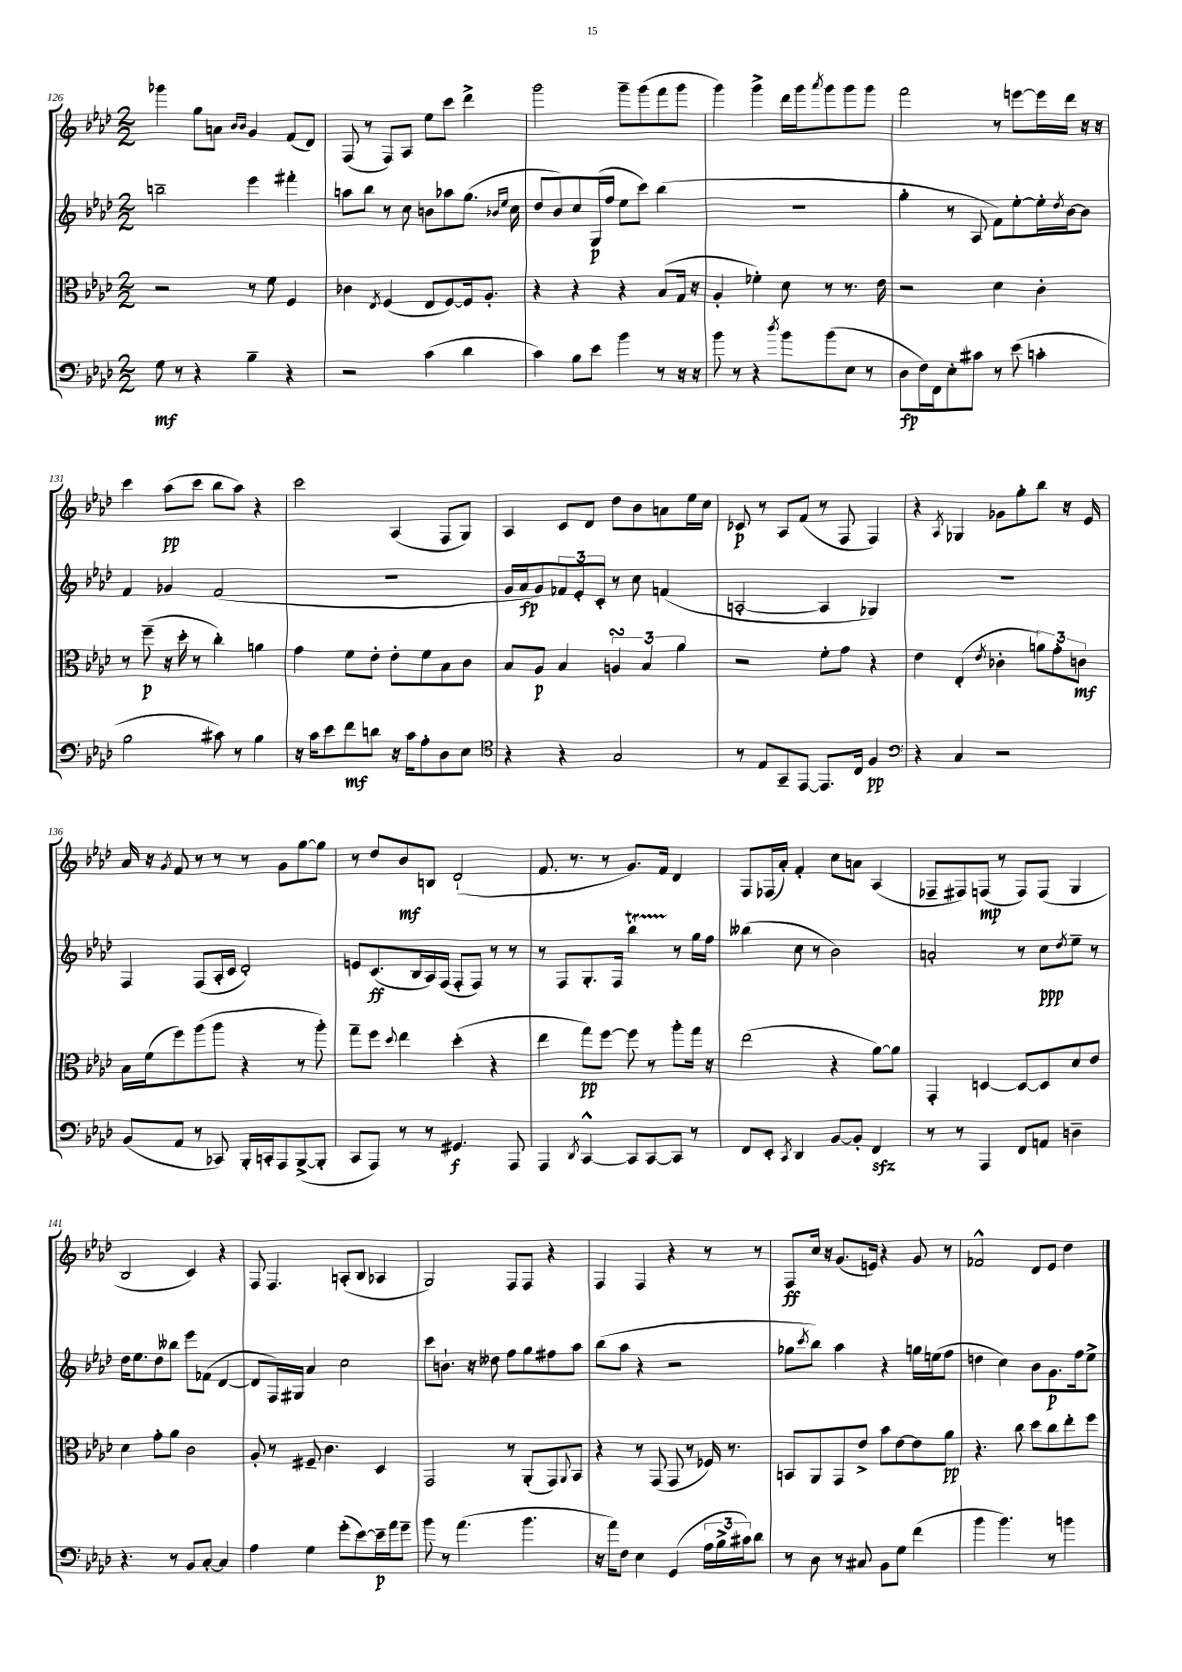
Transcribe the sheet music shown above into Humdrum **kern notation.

**kern	**kern	**kern	**kern
*staff4	*staff3	*staff2	*staff1
*clefF4	*clefC3	*clefG2	*clefG2
*k[b-e-a-d-]	*k[b-e-a-d-]	*k[b-e-a-d-]	*k[b-e-a-d-]
*M2/2	*M2/2	*M2/2	*M2/2
8G\	2r	2bb~\	4ggg-\
8r	.	.	.
4r	.	.	8gg\L
.	.	.	8a\J
.	.	.	16qqb-/LL
.	.	.	16qqb-/JJ
4B-~\	8r	4eee-\	4g/
.	8f\	.	.
4r	4F/	4fff#'\	(8f/L
.	.	.	8d-/J)
=	=	=	=
2r	4c-\	8aa\L	(8F/
.	.	8bb-\J	8r
.	8qE-/	.	.
.	(4F/	8r	8F/L)
.	.	8cc\	8A-/J
(4c\	8E-/L	8b\L	8ee-\L
.	[8F/)	8aa-\	8ccc\J
4d-\	16F/]k	(8.gg\J	4ddd-^\
.	8.A-'/J	.	.
.	.	16qqb-/LL	.
.	.	16qqee-/JJ	.
.	.	16cc\	.
=	=	=	=
4c\)	4r	8dd-/L	2ggg\
.	.	8b-/)	.
8B-\L	4r	8cc/	.
8e-\J	.	(16G/L	.
.	.	16ff/JJ	.
4b-\	4r	8ee-\L	8ggg~\L
.	.	8ccc\J)	(8ggg\
8r	(8B-/L	(4bb-\	8fff\
16r	16G/Jk	.	8ggg\J
16r	16r	.	.
=	=	=	=
8b-\	4A-'/	1r	4ggg\)
8r	.	.	.
4r	4f-'\)	.	4ggg^\
8qdd-/	.	.	.
8b-\L	8d-\	.	16ddd-\LL
.	.	.	16ggg\J
.	.	.	8qaaa-/
(8b-\	8r	.	8ggg\
8E-\J	8.r	.	8ggg\
8r	.	.	8ggg\J
.	16e-\	.	.
=	=	=	=
8D-\L	2r	4gg'\	2fff\
16F\L)	.	.	.
16FF\J	.	.	.
8E-'\	.	8r	.
8c#\J	.	8A-/	.
8r	4d-\	8f\L)	8r
(8e-\	.	[8ee-'\	[8eee\L
4c'\	4c'\	16ee-'\]L	16eee\]L
.	.	8qdd-/	.
.	.	[16b-\J	16ddd-\JJ
.	.	8b-\]J	16r
.	.	.	16r
=	=	=	=
2B-\	8r	4f/	4ccc\
.	(8ff~\	.	.
.	16r	4g-/	(8aa-\L
.	16dd-'\	.	.
.	8r	.	8ccc\J
8c#\)	4cc'\)	(2f/	8bb-\L
8r	.	.	8aa-\J)
4B-\	4a\	.	4r
=	=	=	=
16r	4g\	1r	2ccc\
16c\LK	.	.	.
8e-\	.	.	.
8f\	8f\L	.	.
8d\J	8e-'\J	.	.
16r	8e-'\L	.	(4A-/
16c\LK	.	.	.
8A-'\	8f\	.	.
8D-\	8B-\	.	8F/L
8E-\J	8c\J	.	8G/J)
=	=	=	=
*clefC4	*	*	*
4r	8B-/L	16g/LL	4A-/
.	.	16a-/J	.
.	8A-/J	8g/)	.
4r	4B-/	12f-/	8c/L
.	.	12e-'/	.
.	.	.	8d-/J
.	.	12c'/J	.
2G/	6A/	8r	8dd-\L
.	.	8cc\	8b-\
.	6B-/	.	.
.	.	(4f/	8a\
.	6a-\	.	.
.	.	.	16ee-\L
.	.	.	16cc\JJ
=	=	=	=
8r	2r	[2A'/	8c-/
8E-/L	.	.	8r
8GG~/	.	.	8A-/L
[8EE-/J	.	.	(8f/J
8.EE-/]L	8f'\L	4A/]	8r
.	8g\J	.	8F/
16C/Jk	.	.	.
4F/	4r	4G-/)	4F/)
=	=	=	=
*clefF4	*	*	*
4r	4e-\	1r	4r
.	.	.	8qA-/
4C/	(4E-'/	.	4G-/
.	8qe-/	.	.
2r	4c-'\	.	8g-\L
.	.	.	8gg'\
.	12a\L)	.	8bb-\J
.	12g'\	.	.
.	.	.	16r
.	12c\J	.	.
.	.	.	16e-/
=	=	=	=
(8BB-/L	16B-\LL	4F/	16a-/
.	(16f\J	.	16r
.	.	.	8qg/
8AA-/J	8ff\)	.	8f/
8r	(8aa-\	(8F/L	8r
8CC-/)	8aa-\J	16A-'/L	8r
.	.	16c/JJ	.
16BBB-'/LL	4r	2d-'/)	8r
16CC'/J	.	.	.
8AAA-/	.	.	8g\L
([8BBB-^/	8r	.	[8gg\
8BBB-'/]J	8aa-'\)	.	8gg\]J
=	=	=	=
8CC/L	8gg~\L	8e/L	8r
8AAA-/J)	8ff\J	(8.c/	8dd-/L
.	8qqdd-/	.	.
8r	4ee-\	.	8b-/
.	.	16B-/L	.
8r	.	16A-/)	8B/J
.	.	(16F/JJ	.
4.GG#/	(4dd-'\	8F'/L	(2d-`/
.	.	8F/J)	.
.	4r	8r	.
8AAA-/	.	8r	.
=	=	=	=
4AAA-/	4ee-\	8r	8.f/
.	.	8F/L	.
.	.	.	8.r
8qDD-/	.	.	.
[4CC^^/	8gg\L)	8.G'/	.
.	[8ff\J	.	8r
.	.	16F/Jk	.
8CC/]L	8ff\]	4bb-\	8.g/L)
[8CC/	8r	.	.
.	.	.	16f/Jk
8CC/]J	8aa-'\L	8r	4d-/
8r	16gg\Jk	16gg\LL	.
.	16r	16ff\JJ	.
=	=	=	=
8FF/L	(2ee-\	(4bb--\	8F/L
8EE-'/J	.	.	(16F-/L
.	.	.	16a-'/JJ)
8qCC/	.	.	.
4DD-/	.	8cc\	4f'/
.	.	8r	.
[8BB-/L	4r	2b-\)	8cc\L
8BB-'/]J	.	.	8a\J
4FF/	[8a-\L)	.	(4A-/
.	8a-\]J	.	.
=	=	=	=
8r	4GG'/	2a'/	8F-~/L
8r	.	.	8F#/)
4AAA-/	[4D/	.	(8F/J
.	.	.	8r
8FF/L	8D/_L	8r	8F/L)
8AA/J	8D/]	8cc\L	(8F/J
.	.	8qdd-/	.
4D~\	8d-/	8ee-~\J	4G/
.	8e-/J	8r	.
=	=	=	=
4.r	4d-\	16dd-\LK	2B-/
.	.	8.ee-\	.
.	8g'\L	8dd-\	.
8r	8a-\J	8bb--\J	.
8BB-/L	2c\	8eee-\L	4c/)
[8C'/J	.	(8f-\J	.
4C/]	.	[4d-/	4r
=	=	=	=
4A-\	8A-'/	8d-/]L	8F/
.	8r	16F/L)	4.F/
.	.	16G#/JJ	.
4G\	8F#~/	4a-/	.
.	4.c\	.	.
(8g'\L	.	2cc\	(8A'/L
[8e-\)	.	.	8B-/J
16e-~\]L	4D-/	.	4A-/
16a-\J	.	.	.
8g~\J	.	.	.
=	=	=	=
8b-\	2GG/	8ccc\L	2G/)
8r	.	8.b`\J	.
(4.a-\	.	.	.
.	.	16r	.
.	.	8dd--\	.
.	8r	8ff\L	8F/L
4.b-\	(8AA-'/L	8gg\	8F/J
.	8GG/)	8ff#\	4r
.	8qqAA-/	.	.
.	8BB-/J	8aa-\J	.
=	=	=	=
16r	4r	(8bb-\L	4F/
16a-\LK)	.	.	.
8F\J	.	8aa-\J	.
4E-\	8r	4r	4F/
.	(8GG/	.	.
(4GG/	8GG/	2r	4r
.	8r	.	.
24A-\LL	16F-/)	.	8r
24B-^\	.	.	.
.	8.r	.	.
24c#\J)	.	.	.
8d-\J	.	.	8r
=	=	=	=
8r	8BB/L	8gg-\L	8F/L
.	.	8qccc/	.
8D-\	8AA-/	8bb-\J)	16cc/Jk
.	.	.	16r
8r	8GG/	4aa-\	(8.g/L
8C#/	8e-^/J	.	.
.	.	.	16e/Jk)
8BB-\L	8b-\L	4r	4r
8G\J	[8e-\	.	.
(4f\	8e-\]	16gg\LL	8g/
.	.	(16ee\J	.
.	8a-\J	8ff\J	8r
=	=	=	=
4b-\	4.r	4dd\	2f-^^/
4.b-\)	.	4cc\)	.
.	8cc\	.	.
.	8dd-\L	8b-\L	8d-/L
8r	8cc\	8.g\	8e-/J
4b\	8ee-'\	.	4dd-\
.	.	16ff\k	.
.	8ff\J	8ee-^\J	.
==	==	==	==
*-	*-	*-	*-
